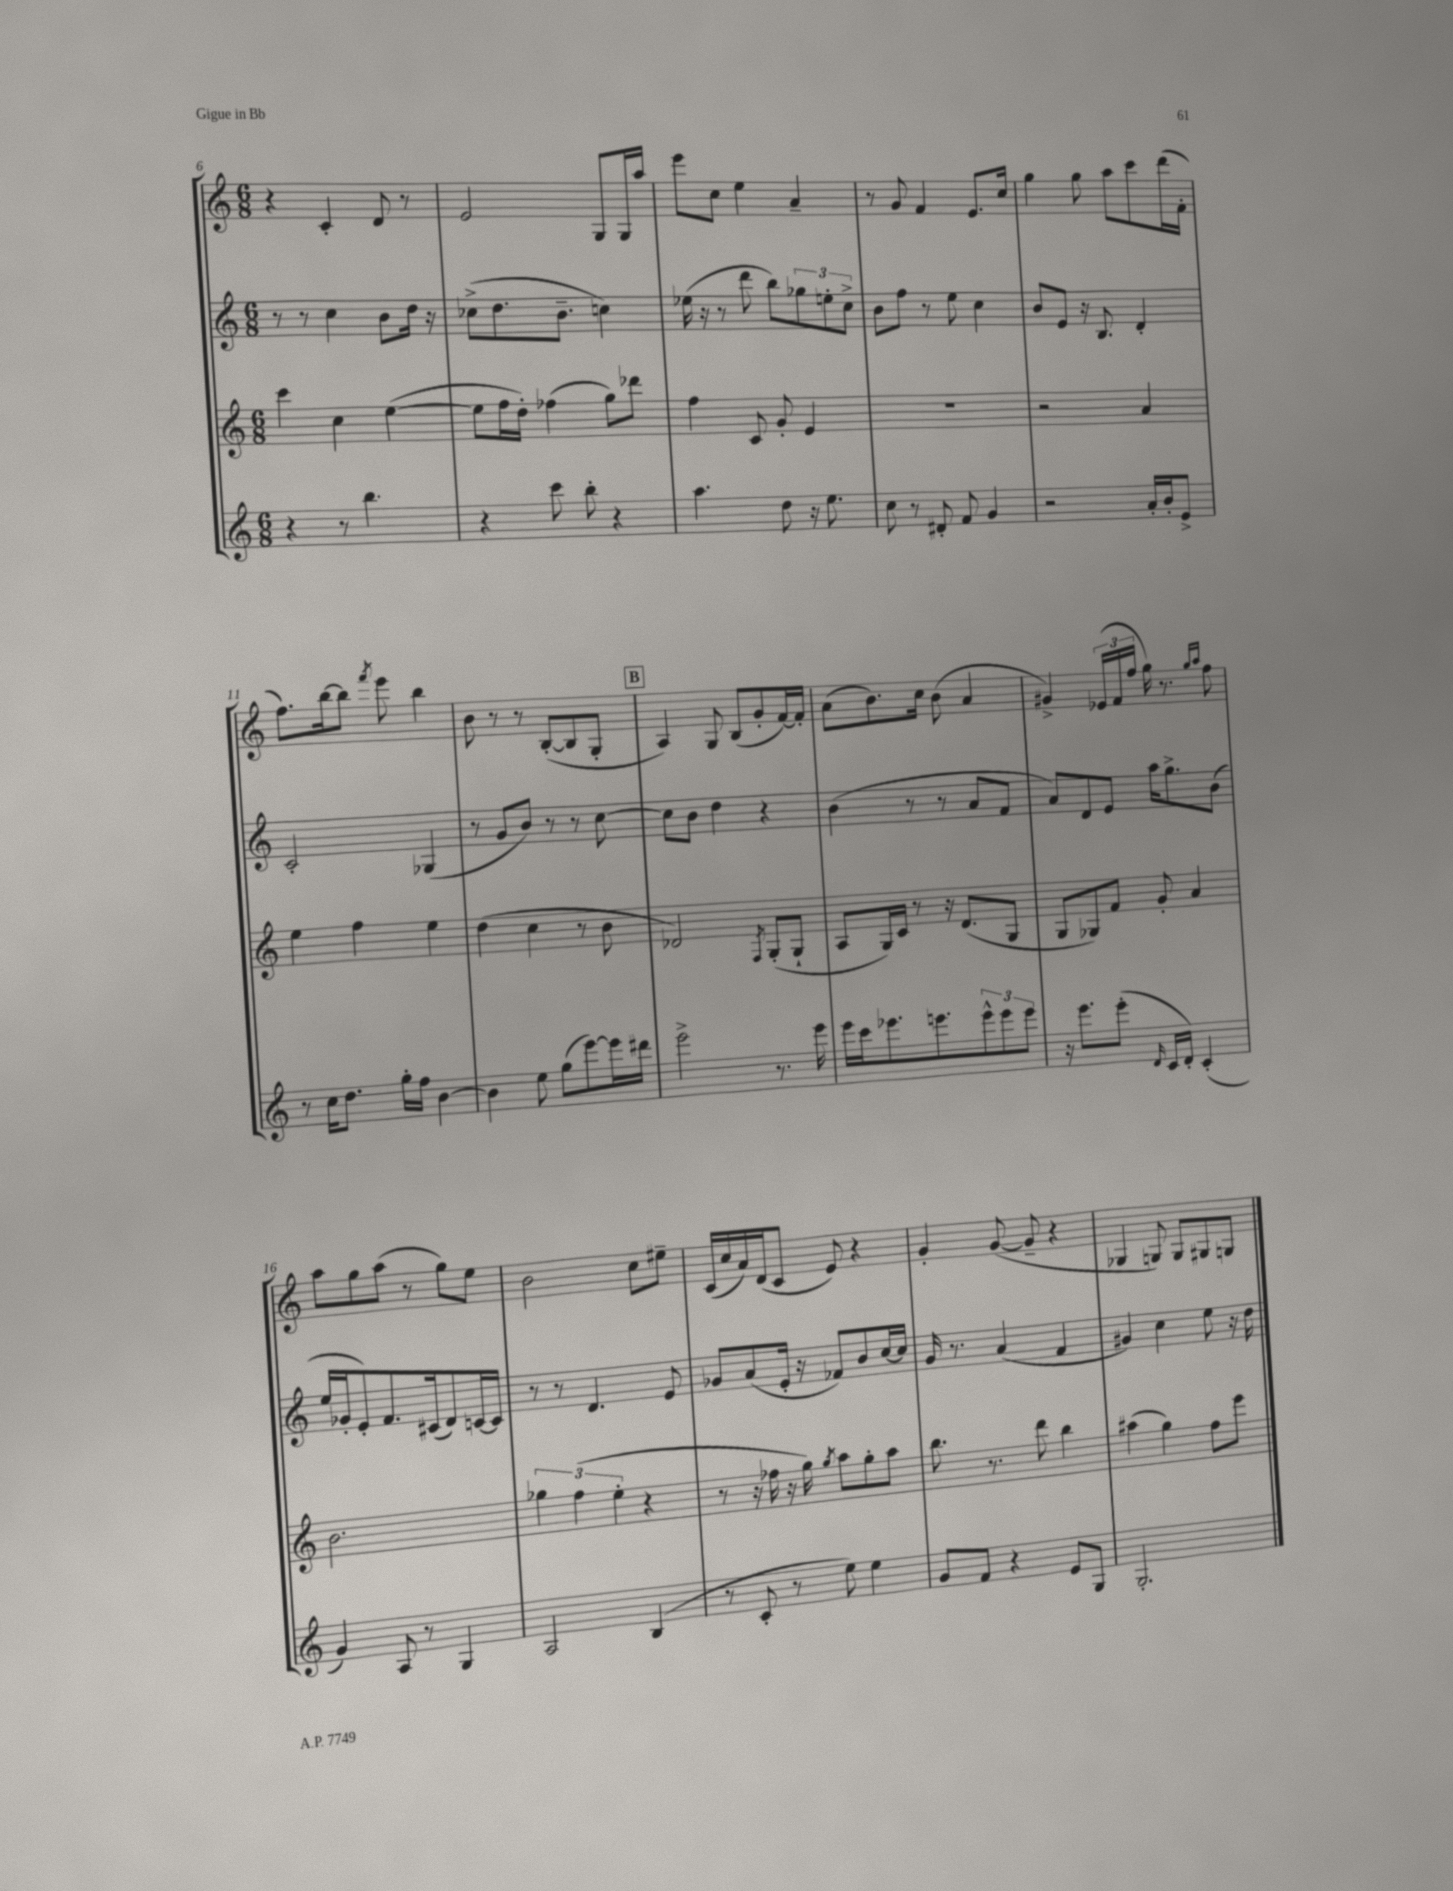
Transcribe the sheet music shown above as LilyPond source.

<<
\new StaffGroup <<
\new Staff = "s0" {
    \clef treble \key c \major \numericTimeSignature \time 6/8
    r4 c'4-. d'8 r8 |
    e'2 g8 g16 a''16 |
    e'''8 c''8 e''4 a'4-- |
    r8 g'8 f'4 e'8. c''16 |
    g''4 g''8 a''8 c'''8 d'''16( f'16-. |
    f''8.) b''16~ b''8 \acciaccatura { f'''8 } e'''8 b''4 |
    b'8 r8 r8 b8~-.( b8 g8-. |
    \mark \markup { \box "B" } a4) g8 b8( g'8-. f'16~) f'16-. |
    a'8( b'8.) c''16 b'8( a'4 |
    gis'4->) \tuplet 3/2 { ees'16( f'16 f''16 } g''16) r8. \grace { g''16 a''16 } f''8 |
    a''8 g''8 a''8( r8 g''8) e''8 |
    b'2 c''8 eis''8-- |
    c'16( c''16 a'16) d'16( c'8 e'8) r4 |
    g'4-. g'8~( g'8-- r4 |
    ges4 g8) g8 gis8 g8 \bar "|." |
}
\new Staff = "s1" {
    \clef treble \key c \major \numericTimeSignature \time 6/8
    r8 r8 c''4 b'8 d''16 r16 |
    ces''8->( d''8. b'8.-- c''4) |
    ees''16( r16 r8 d'''8 b''8) \tuplet 3/2 { ges''8 e''8-. c''8-> } |
    b'8 f''8 r8 e''8 c''4 |
    b'8 e'8 r16 b8. d'4-. |
    c'2-. ges4( |
    r8 g'8 b'8) r8 r8 c''8~ |
    \mark \markup { \box "B" } c''8 b'8 d''4 r4 |
    b'4( r8 r8 a'8 f'8 |
    a'8) d'8 e'8 a''16 g''8.-> b'8( |
    e''16 ges'16-. e'8-.) f'8. cis'16( d'8) c'16~ c'16 |
    r8 r8 d'4. e'8 |
    ges'8 a'8( e'16-. r16 fes'8) b'8 c''16~ c''16 |
    g'16 r8. a'4( f'4 |
    gis'4) c''4 e''8 r16 d''16 \bar "|." |
}
\new Staff = "s2" {
    \clef treble \key c \major \numericTimeSignature \time 6/8
    c'''4 c''4 e''4~( |
    e''8 f''16 d''16-.) fes''4( g''8) des'''8 |
    f''4 c'8 g'8-. e'4 |
    R2. |
    r2 a'4 |
    e''4 f''4 e''4 |
    d''4( c''4 r8 b'8 |
    \mark \markup { \box "B" } des'2) \acciaccatura { f8 } g8-.( g8-! |
    a8 g16) c'16 r8 r16 d'8.( g8 |
    g8 ges8) f'8 g'8-. a'4 |
    b'2. |
    \tuplet 3/2 { ges''4 f''4( e''4-. } r4 |
    r8 r16 fes''16 r16 g''16) \acciaccatura { g''8 } a''8 g''8-. a''8 |
    b''8. r8. d'''8 b''4 |
    ais''4( g''4) f''8 e'''8 \bar "|." |
}
\new Staff = "s3" {
    \clef treble \key c \major \numericTimeSignature \time 6/8
    r4 r8 b''4. |
    r4 c'''8 b''8-. r4 |
    a''4. d''8 r16 e''8. |
    c''8 r8 dis'8-. f'8 g'4 |
    r2 a'16-. b'16-. e'8-> |
    r8 c''16 d''8. g''16-. f''16 b'4~ |
    b'4 e''8 g''8( e'''8~) e'''16 dis'''16 |
    \mark \markup { \box "B" } e'''2-> r8. e'''16 |
    e'''16 c'''16 ees'''8. e'''8. \tuplet 3/2 { e'''8-^ e'''8 e'''8 } |
    r16 e'''8. e'''8-.( \grace { d'16 } c'16 d'16-.) c'4-.( |
    g'4) a8 r8 g4 |
    a2 b4( |
    r8 c'8-. r8 e''8) e''4 |
    g'8 f'8 r4 e'8 g8 |
    g2.-. \bar "|." |
}
>>
>>
\layout { \context { \Score currentBarNumber = #6 } }
